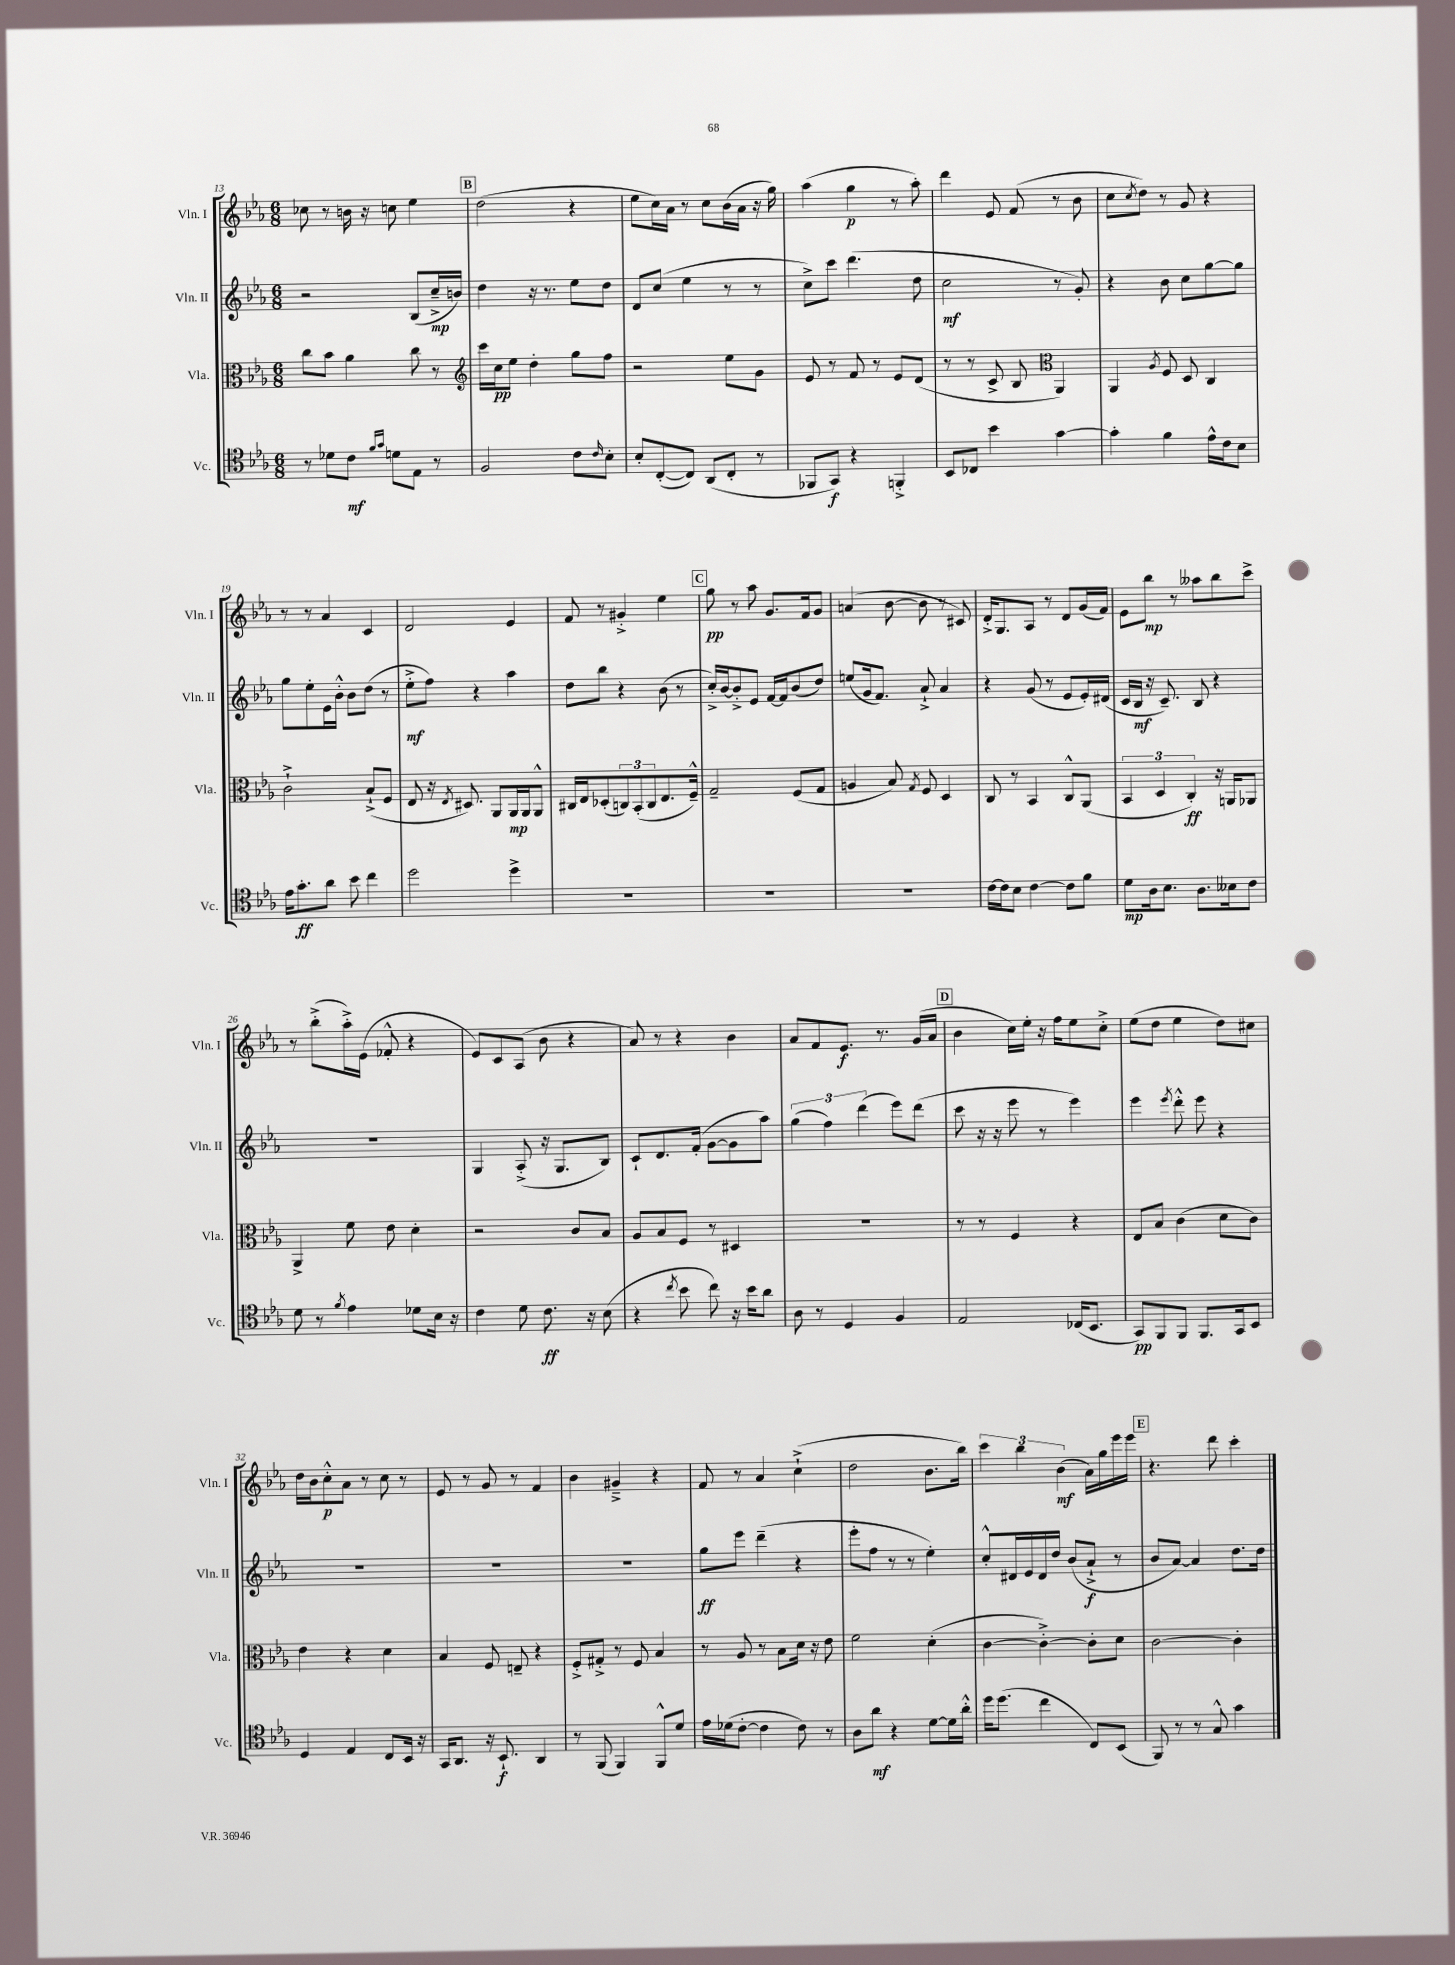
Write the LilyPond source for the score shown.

<<
\new StaffGroup <<
\new Staff = "s0" \with { instrumentName = "Vln. I" shortInstrumentName = "Vln. I" } {
    \clef treble \key ees \major \numericTimeSignature \time 6/8
    ces''8 r8 b'16 r16 c''8 ees''4 |
    \mark \markup { \box "B" } d''2( r4 |
    ees''8 c''16) aes'16 r8 c''8 bes'16( aes'16 r16 g''16) |
    aes''4( g''4\p r8 aes''8-.) |
    d'''4 ees'8 f'8( r8 bes'8 |
    c''8 \acciaccatura { c''8 } d''8) r8 g'8 r4 |
    r8 r8 aes'4 c'4 |
    d'2 ees'4 |
    f'8 r8 gis'4-.-> ees''4 |
    \mark \markup { \box "C" } g''8\pp r8 aes''8 g'8. f'16 g'8 |
    a'4( bes'8~ bes'8 r8 cis'8) |
    d'16-.-> g8. aes8 r8 d'8 g'16( f'16) |
    ees'8 bes''8\mp r8 aeses''8 bes''8 c'''8-> |
    r8 bes''8-.->( aes''16-.->) ees'16( fes'8-.-^ r4 |
    ees'8) c'8 aes8( bes'8 r4 |
    aes'8) r8 r4 bes'4 |
    aes'8 f'8 ees'8.\f r8. g'16( aes'16 |
    \mark \markup { \box "D" } bes'4 c''16) ees''16-. r16 f''16 ees''8 c''8-.-> |
    ees''8( d''8 ees''4 d''8) cis''8 |
    d''16 bes'16 c''8-.-^\p aes'8 r8 c''8 r8 |
    ees'8 r8 g'8 r8 f'4 |
    bes'4 gis'4---> r4 |
    f'8 r8 aes'4 c''4-!->( |
    d''2 bes'8. bes''16) |
    \tuplet 3/2 { c'''4 bes''4 bes'4\mf( } aes'16) g''16 ees'''16 ees'''16 |
    \mark \markup { \box "E" } r4. d'''8 c'''4-. \bar "|." |
}
\new Staff = "s1" \with { instrumentName = "Vln. II" shortInstrumentName = "Vln. II" } {
    \clef treble \key ees \major \numericTimeSignature \time 6/8
    r2 bes8( c''16--->\mp b'16) |
    \mark \markup { \box "B" } d''4 r16 r8. ees''8 d''8 |
    d'8 c''8( ees''4 r8 r8 |
    c''8->) c'''8 d'''4.( d''8 |
    c''2\mf r8 g'8-.) |
    r4 bes'8 c''8 g''8~ g''8 |
    g''8 ees''8-. ees'16 bes'16-.-^ bes'8 d''8( r8 |
    ees''8-.->\mf f''8) r4 aes''4 |
    d''8 bes''8 r4 bes'8( r8 |
    \mark \markup { \box "C" } c''16-.->) bes'16~ bes'8-.-> ees'8 f'16~ f'16 bes'8( d''8) |
    e''8( g'16 f'8.) aes'8-!-> aes'4 |
    r4 g'8( r8 ees'8 ees'16-.) dis'16( |
    c'16 bes16\mf r16 c'8.--) bes8 r4 |
    R2. |
    g4 aes8-.->( r16 g8. bes8) |
    c'8-! d'8. f'16-.( g'8~ g'8 aes''8) |
    \tuplet 3/2 { g''4( f''4) d'''4( } ees'''8) d'''8( |
    \mark \markup { \box "D" } c'''8 r16 r16 ees'''8 r8 ees'''4) |
    ees'''4 \acciaccatura { ees'''8 } d'''8-.-^ ees'''8 r4 |
    R2. |
    R2. |
    R2. |
    g''8\ff ees'''8 d'''4--( r4 |
    ees'''8-. f''8 r8 r8 ees''4-.) |
    c''8-.-^ dis'16 ees'16 dis'16 d''16 bes'8( aes'8-!->\f r8 |
    \mark \markup { \box "E" } bes'8 aes'8~) aes'4 d''8. d''16 \bar "|." |
}
\new Staff = "s2" \with { instrumentName = "Vla." shortInstrumentName = "Vla." } {
    \clef alto \key ees \major \numericTimeSignature \time 6/8
    c''8 bes'8 aes'4 c''8 r8 |
    \mark \markup { \box "B" } \clef treble c'''16 c''16\pp ees''8 d''4-. g''8 f''8 |
    r2 ees''8 g'8 |
    ees'8 r8 f'8 r8 ees'8 d'8( |
    r8 r8 c'8-> bes8 \clef alto aes,4) |
    aes,4 \acciaccatura { aes8 } f8 d8 c4 |
    c'2-!-> bes8-!->( f8 |
    ees8 r16 \acciaccatura { ees8 } dis8.) aes,8 aes,16\mp aes,16 aes,8-^ |
    cis16 ees16 des8-.( \tuplet 3/2 { c8) bes,8-.( c8 } ees8. f16---^) |
    \mark \markup { \box "C" } g2-- f8( g8 |
    a4 bes8) \acciaccatura { g8 } f8 d4 |
    c8 r8 bes,4 c8-^ aes,8( |
    \tuplet 3/2 { bes,4 d4 c4-.\ff) } r16 a,16 aes,8 |
    aes,4-> f'8 ees'8 d'4-. |
    r2 c'8 bes8 |
    aes8 bes8 f8 r8 dis4 |
    R2. |
    \mark \markup { \box "D" } r8 r8 f4 r4 |
    ees8 bes8 c'4( d'8 c'8) |
    ees'4 r4 d'4 |
    bes4 f8 e8-- r4 |
    f8-.-> gis8-.-> r8 f8 bes4 |
    r8 aes8 r8 bes8 d'16 r16 ees'8 |
    f'2 d'4-.( |
    c'4~ c'4~-.->) c'8-. d'8 |
    \mark \markup { \box "E" } c'2~ c'4-. \bar "|." |
}
\new Staff = "s3" \with { instrumentName = "Vc." shortInstrumentName = "Vc." } {
    \clef tenor \key ees \major \numericTimeSignature \time 6/8
    r8 des'8 c'8\mf \grace { f'16 g'16 } d'8 ees8 r8 |
    \mark \markup { \box "B" } f2 c'8 \grace { c'16 } bes8-. |
    bes8-. c8~-.( c8) aes,8( c8-. r8 |
    fes,8 g,8\f) r4 f,4-.-> |
    bes,8 ces8 bes'4 g'4~ |
    g'4-. f'4 ees'16-^ c'16 bes8 |
    ees'16 g'8.-.\ff aes'8 bes'8 c''4 |
    d''2 d''4-> |
    R2. |
    \mark \markup { \box "C" } R2. |
    R2. |
    c'16~ c'16 bes8 c'4~ c'8 f'8 |
    d'8\mp aes16 bes8. aes8. beses16 c'8 |
    d'8 r8 \acciaccatura { f'8 } ees'4 des'8 bes16 r16 |
    c'4 d'8 c'8.\ff r16 bes8( |
    r4 \acciaccatura { c''8 } bes'8 c''8) r16 bes'16 aes'8 |
    aes8 r8 d4 f4 |
    \mark \markup { \box "D" } ees2 ces16( bes,8. |
    g,8\pp) f,8 f,8 f,8. g,16 bes,8 |
    d4 ees4 c8 bes,16 r16 |
    g,16 aes,8. r16 bes,8.-!\f aes,4 |
    r8 f,8( f,4) f,8-^ d'8 |
    ees'16 des'16( c'8~-. c'4 c'8) r8 |
    aes8 aes'8\mf r4 d'8~ d'16 aes'16-.-^ |
    d''16 d''8.( c''4 c8) bes,8( |
    \mark \markup { \box "E" } f,8) r8 r8 g8-^ g'4 \bar "|." |
}
>>
>>
\layout { \context { \Score currentBarNumber = #13 } }
